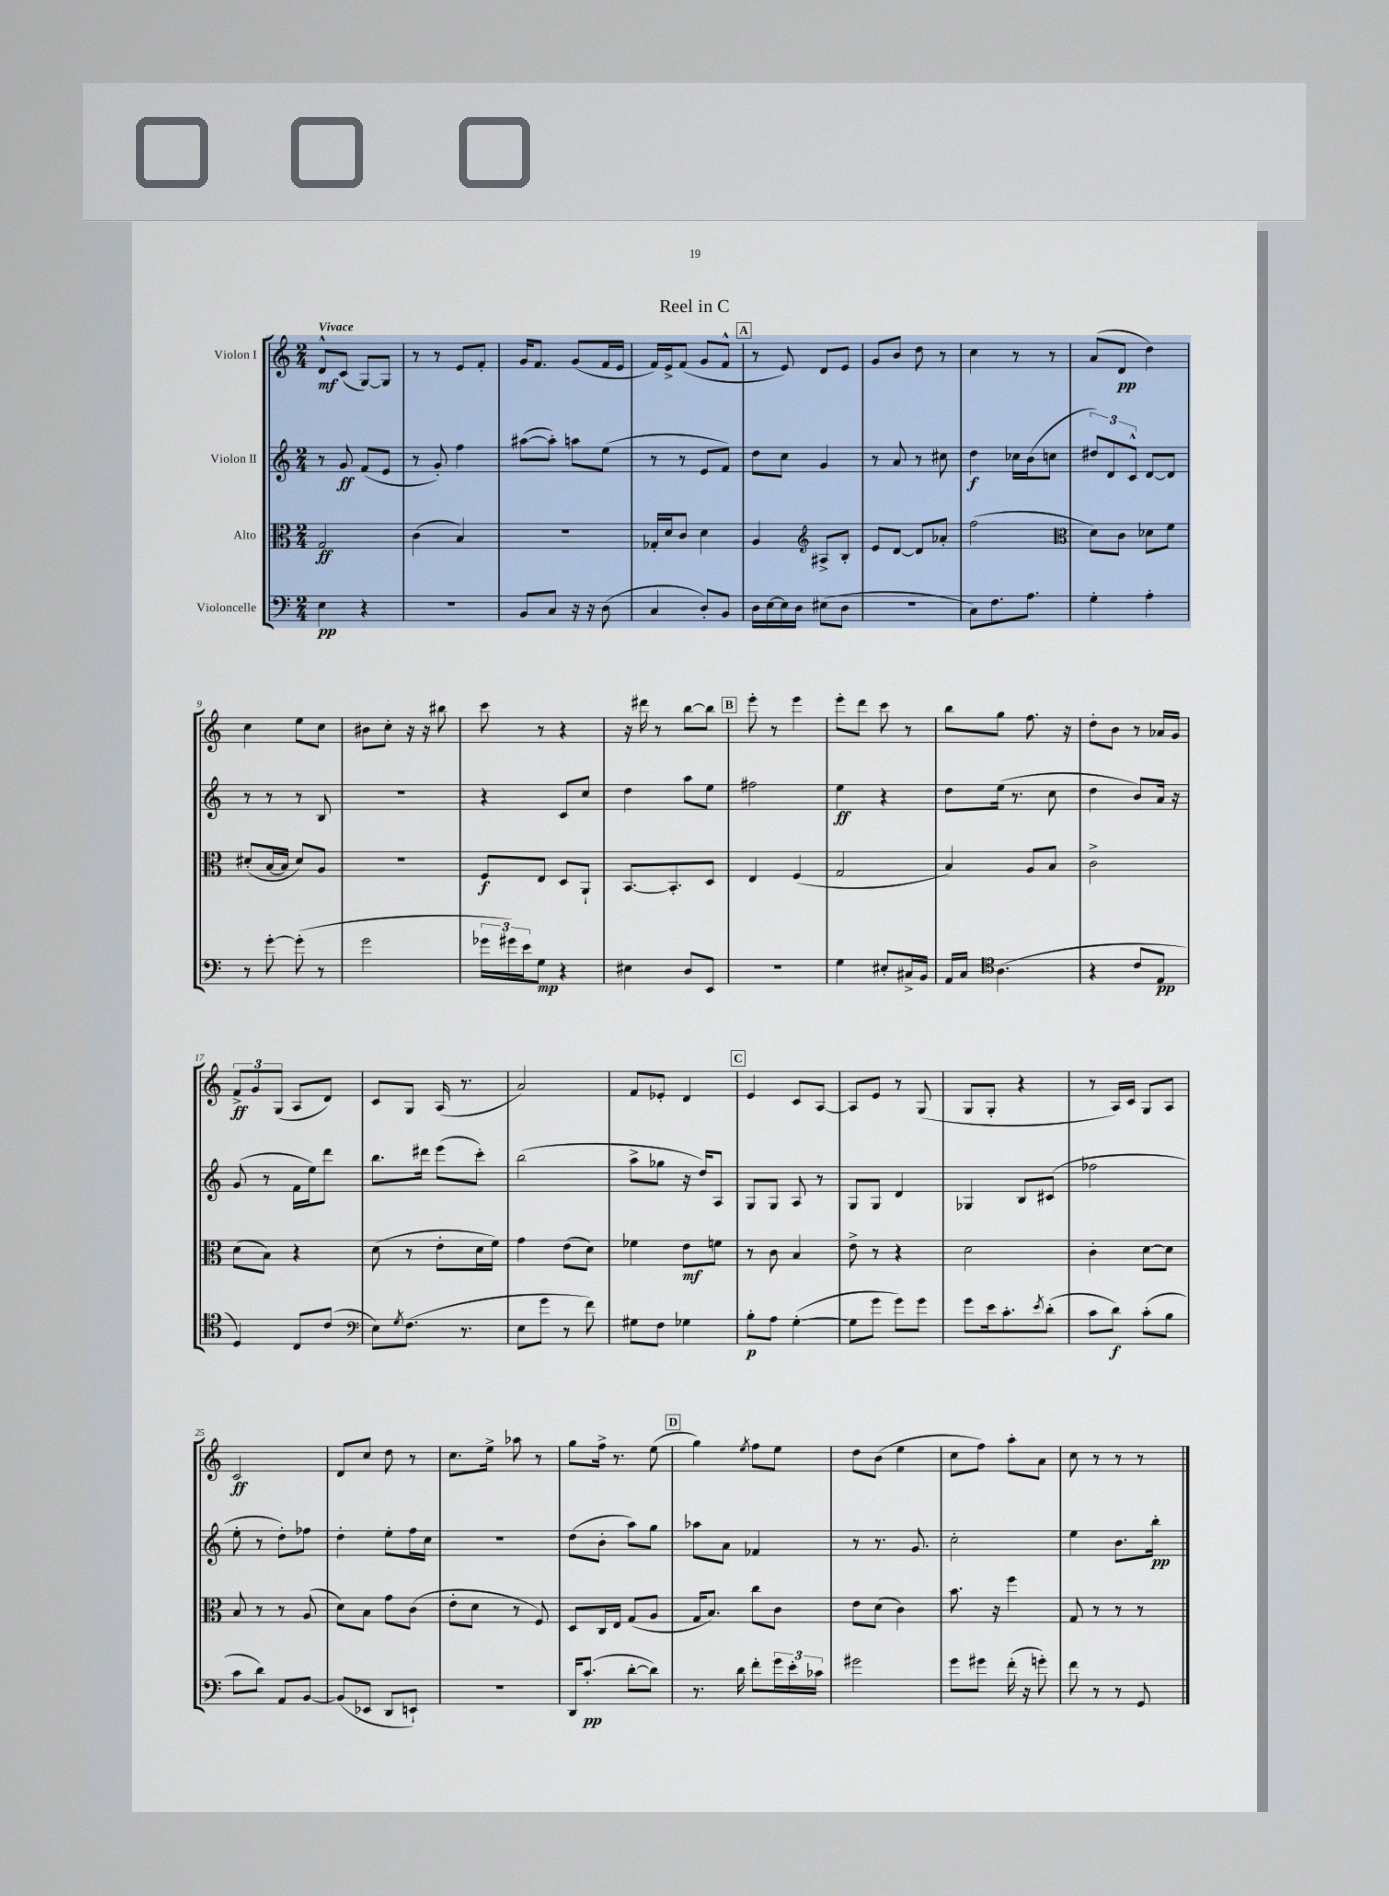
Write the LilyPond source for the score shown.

\header { title = "Reel in C" }
<<
\new StaffGroup <<
\new Staff = "s0" \with { instrumentName = "Violon I" } {
    \clef treble \key c \major \numericTimeSignature \time 2/4 \tempo "Vivace"
    d'8-^\mf c'8( g8~) g8 |
    r8 r8 e'8 f'8-. |
    g'16 f'8. g'8( f'16 e'16 |
    f'16) e'16-> f'8( g'8 f'8-^ |
    \mark \markup { \box "A" } r8 e'8) d'8 e'8 |
    g'8 b'8 d''8 r8 |
    c''4 r8 r8 |
    a'8( d'8\pp d''4) |
    c''4 e''8 c''8 |
    bis'8 c''8-. r16 r16 bis''8 |
    c'''8 r8 r4 |
    r16 dis'''16 r8 b''8~ b''8 |
    \mark \markup { \box "B" } e'''8-. r8 e'''4 |
    e'''8-. d'''8 c'''8 r8 |
    b''8 g''8 f''8. r16 |
    d''8-. b'8 r8 aes'16 g'16 |
    \tuplet 3/2 { f'8->\ff g'8 g8( } a8 d'8) |
    c'8 g8 a16( r8. |
    a'2) |
    f'8 ees'8-. d'4 |
    \mark \markup { \box "C" } e'4 c'8 a8~ |
    a8 e'8 r8 g8( |
    g8 g8-. r4 |
    r8 a16) c'16 g8 a8 |
    c'2\ff |
    d'8 c''8 d''8 r8 |
    c''8. e''16-> aes''8 r8 |
    g''8 f''16-> r8. e''8( |
    \mark \markup { \box "D" } g''4) \acciaccatura { e''8 } f''8 e''8 |
    d''8 b'8( e''4 |
    c''8 f''8) a''8-. a'8 |
    c''8 r8 r8 r8 \bar "|." |
}
\new Staff = "s1" \with { instrumentName = "Violon II" } {
    \clef treble \key c \major \numericTimeSignature \time 2/4
    r8 g'8\ff f'8( e'8 |
    r8 g'8-.) f''4 |
    ais''8~( ais''8-.) a''8 e''8( |
    r8 r8 e'8 f'8) |
    \mark \markup { \box "A" } d''8 c''8 g'4 |
    r8 a'8 r8 cis''8 |
    d''4\f ces''16 b'16( c''8 |
    \tuplet 3/2 { dis''8) d'8 c'8-^ } d'8~ d'8 |
    r8 r8 r8 b8 |
    R2 |
    r4 c'8 c''8 |
    d''4 a''8 e''8 |
    \mark \markup { \box "B" } fis''2 |
    e''4\ff r4 |
    d''8 e''16( r8. c''8 |
    d''4 b'8) a'16 r16 |
    g'8( r8 f'16 e''16) d'''8 |
    b''8. dis'''16 e'''8( c'''8-.) |
    b''2( |
    a''8-> ges''8 r16 d''16) a8 |
    \mark \markup { \box "C" } g8 g8 a8 r8 |
    g8 g8 d'4 |
    ges4 b8 cis'8( |
    fes''2 |
    e''8-. r8 d''8-.) fes''8 |
    d''4-. e''8-. f''16 c''16 |
    R2 |
    d''8( b'8-. a''8) g''8 |
    \mark \markup { \box "D" } aes''8 a'8 fes'4 |
    r8 r8. g'8. |
    c''2-. |
    e''4 b'8. b''16-.\pp \bar "|." |
}
\new Staff = "s2" \with { instrumentName = "Alto" } {
    \clef alto \key c \major \numericTimeSignature \time 2/4
    g2\ff |
    c'4( b4) |
    r2 |
    ges16-. d'16 c'8 d'4 |
    \mark \markup { \box "A" } a4 \clef treble ais8-> b8-. |
    e'8 d'8~ d'8 aes'8-. |
    f''2( |
    \clef alto d'8) c'8 des'8 f'8 |
    dis'8-.( b16~ b16 dis'8) a8 |
    R2 |
    f8\f e8 d8 a,8-! |
    b,8.~ b,8.-. d8 |
    \mark \markup { \box "B" } e4 f4( |
    g2 |
    b4) a8 b8 |
    c'2-> |
    d'8( b8) r4 |
    d'8( r8 e'8-. d'16 f'16) |
    g'4 e'8( d'8) |
    fes'4 e'8\mf f'8 |
    \mark \markup { \box "C" } r8 c'8 b4 |
    e'8-> r8 r4 |
    d'2 |
    c'4-. d'8~ d'8 |
    b8 r8 r8 a8( |
    d'8) b8 g'8 c'8( |
    e'8-. d'8 r8 f8) |
    d8 c16 e16 g8( a8 |
    \mark \markup { \box "D" } g16 b8.) c''8 c'8 |
    e'8 d'8( c'4) |
    b'8. r16 f''4 |
    g8 r8 r8 r8 \bar "|." |
}
\new Staff = "s3" \with { instrumentName = "Violoncelle" } {
    \clef bass \key c \major \numericTimeSignature \time 2/4
    e4\pp r4 |
    R2 |
    b,8 c8 r16 r16 d8( |
    c4 d8-.) b,8 |
    \mark \markup { \box "A" } d16 e16~ e16 d16 eis8( d8 |
    r2 |
    c8) f8. a8. |
    g4-. a4-. |
    r8 g'8~-. g'8-.( r8 |
    g'2 |
    \tuplet 3/2 { ges'16 gis'16) e'16 } g8\mp r4 |
    eis4 d8 e,8 |
    \mark \markup { \box "B" } r2 |
    g4 eis8-. cis16-> b,16 |
    a,16 c16 \clef tenor a4.( |
    r4 c'8 e8\pp |
    d4) c8 c'8( |
    \clef bass e8) \acciaccatura { g8 } f8.( r8. |
    e8 g'8 r8 f'8) |
    gis8 f8 ges4 |
    \mark \markup { \box "C" } b8-.\p a8 g4~-.( |
    g8 g'8 g'8) g'8 |
    g'8 e'16 c'8.-. \acciaccatura { e'8 } d'8-.( |
    c'8 d'8\f) c'8-.( b8 |
    c'8 d'8) a,8 b,8~ |
    b,8( ees,8 d,8 e,8-!) |
    R2 |
    d,16 c'8.-.\pp( d'8~-. d'8) |
    \mark \markup { \box "D" } r8. d'16 f'8-. \tuplet 3/2 { g'16 e'16-. ces'16 } |
    gis'2 |
    g'8 gis'8 f'16-.( r16 g'8-.) |
    f'8 r8 r8 g,8 \bar "|." |
}
>>
>>
